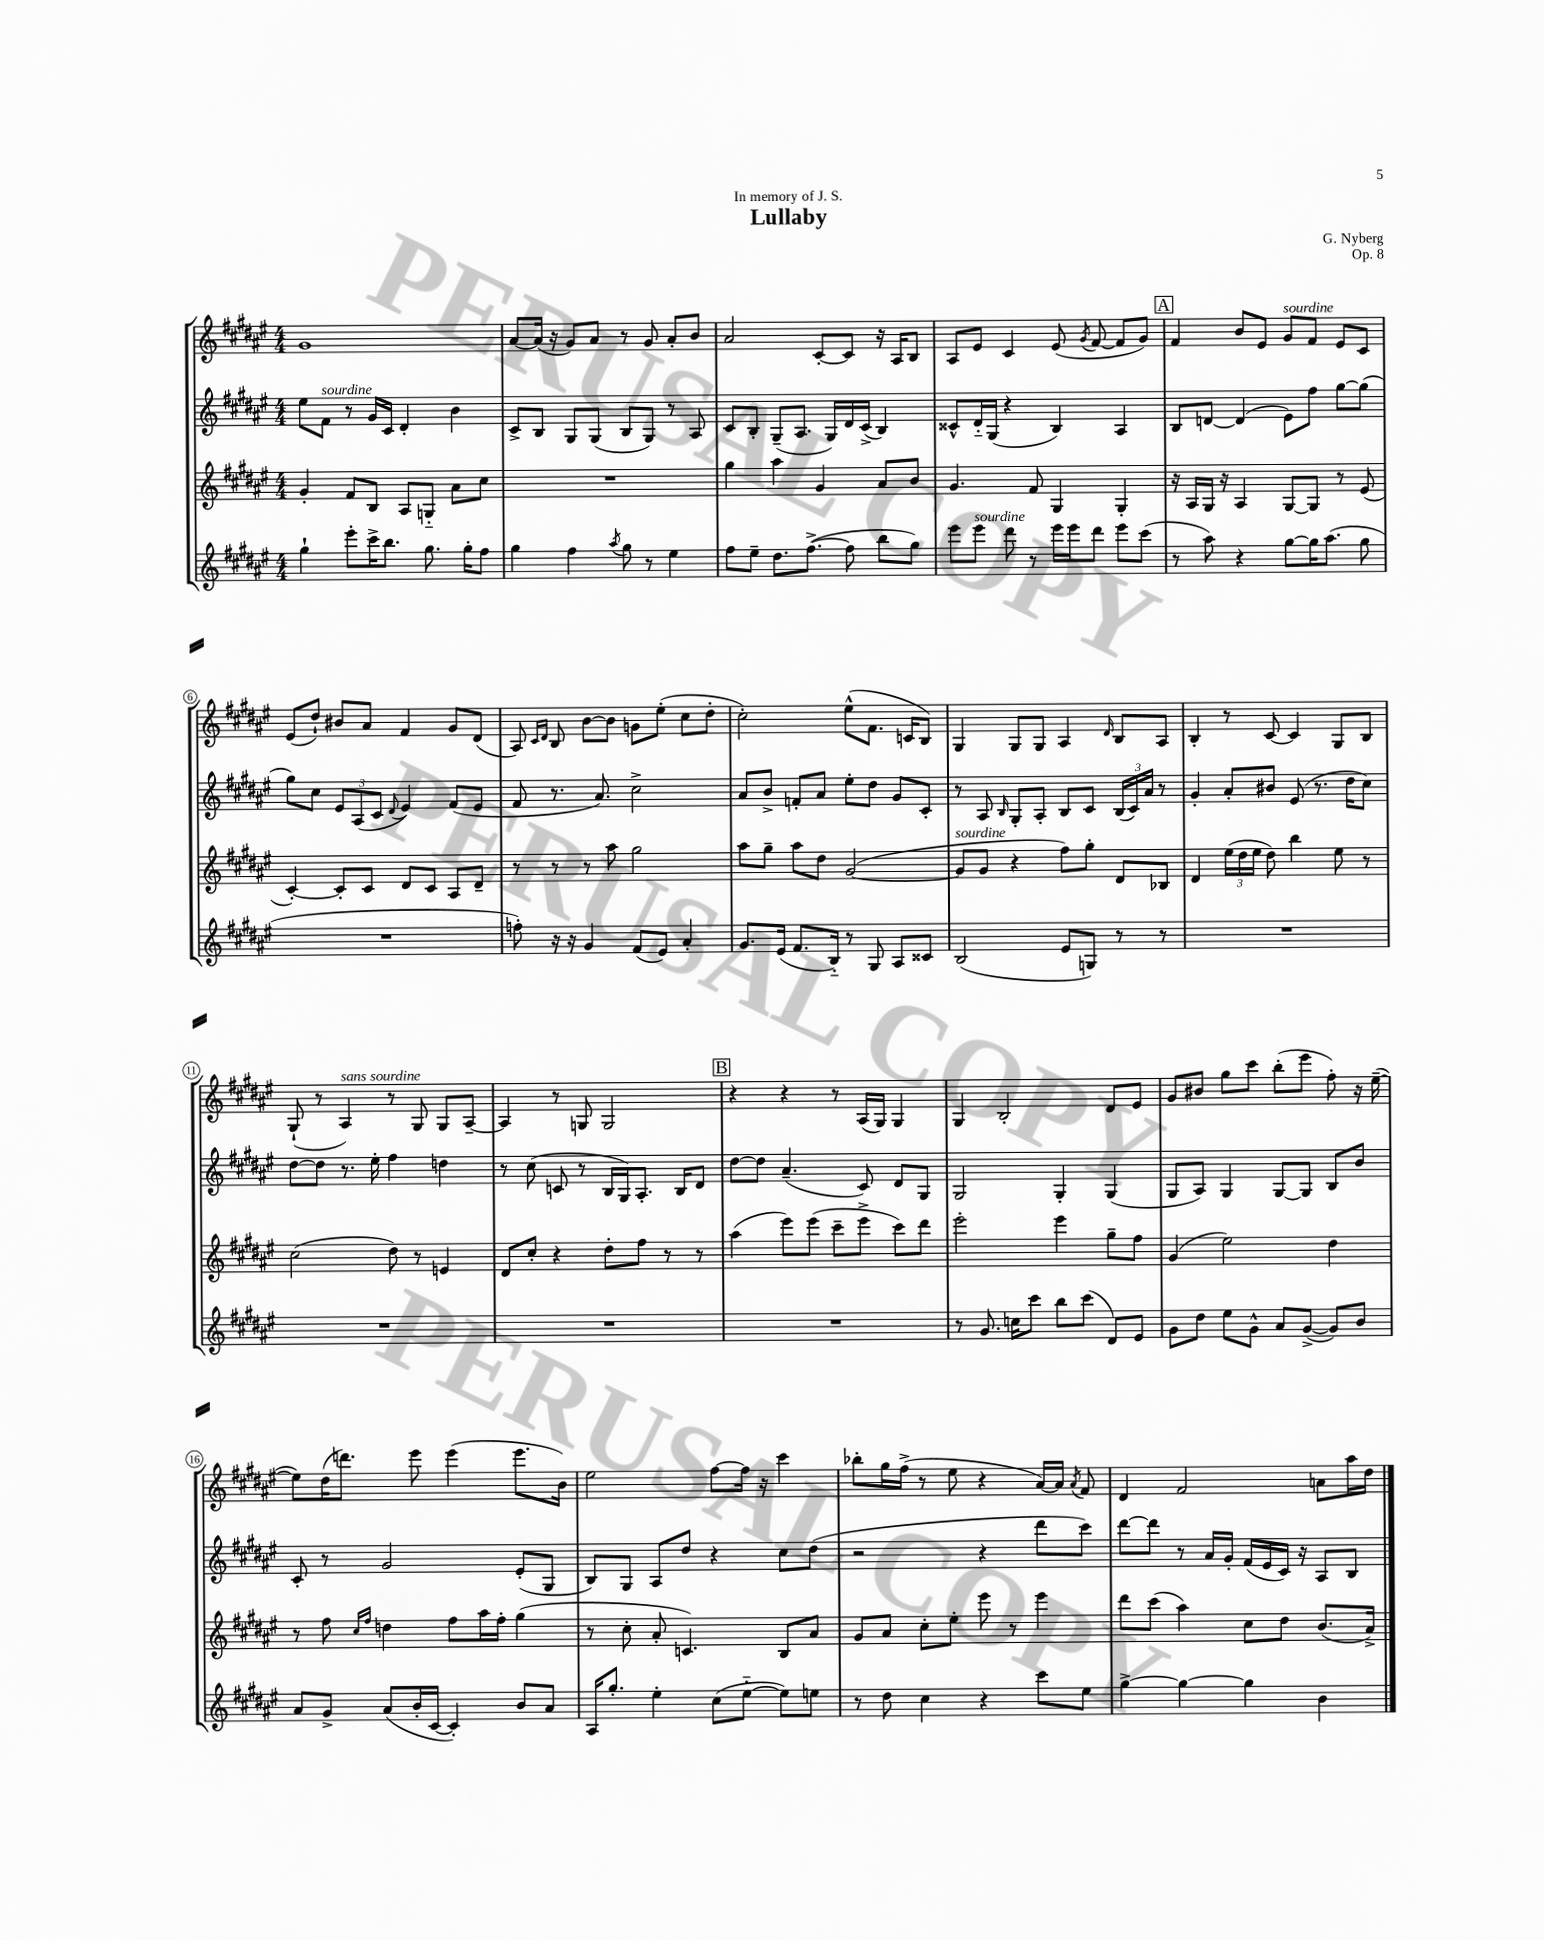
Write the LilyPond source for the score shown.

\header { title = "Lullaby" composer = "G. Nyberg" dedication = "In memory of J. S." opus = "Op. 8" }
<<
\new StaffGroup <<
\new Staff = "s0" {
    \clef treble \key fis \major \numericTimeSignature \time 4/4
    \autoBeamOff gis'1 |
    ais'8[~ ais'16]( r16 gis'8[) ais'8] r8 gis'8 ais'8[-. b'8] |
    ais'2 cis'8[~-. cis'8] r16 ais16[ b8] |
    ais8[ eis'8] cis'4 eis'8( \acciaccatura { gis'8 } fis'8~ fis'8[ gis'8]) |
    \mark \markup { \box "A" } fis'4 b'8[ eis'8] gis'8[^\markup { \italic "sourdine" } fis'8] eis'8[ cis'8] |
    eis'8[( dis''8]-!) bis'8[ ais'8] fis'4 gis'8[ dis'8]( |
    ais8) \grace { cis'16[ dis'16] } b8 b'8[~ b'8] g'8[ eis''8]-.( cis''8[ dis''8]-. |
    cis''2-.) eis''8[-^( fis'8.] c'16[ b8]) |
    gis4 gis8[ gis8] ais4 \grace { dis'16 } b8[ ais8] |
    b4-. r8 cis'8~ cis'4 gis8[ b8] |
    gis8-!( r8 ais4^\markup { \italic "sans sourdine" }) r8 gis8 gis8[ ais8]~-- |
    ais4 r8 g8 g2 |
    \mark \markup { \box "B" } r4 r4 r8 ais16[( gis16]) gis4 |
    gis4 b2-. dis'8[ eis'8] |
    gis'8[ bis'8] gis''8[ cis'''8] b''8[-.( eis'''8] fis''8-.) r16 eis''16~--( |
    eis''8[) dis''16( d'''8.]) eis'''8 eis'''4( eis'''8.[ b'16]) |
    eis''2 fis''8[~ fis''16] r16 cis'''4 |
    bes''8[-. gis''16 fis''16]->( r8 eis''8 r4 ais'16[~) ais'16] \acciaccatura { ais'8 } fis'8 |
    dis'4 fis'2 a'8[ ais''16 dis''16] \bar "|." |
}
\new Staff = "s1" {
    \clef treble \key fis \major \numericTimeSignature \time 4/4
    \autoBeamOff eis''8[ fis'8]^\markup { \italic "sourdine" } r8 gis'16[ cis'16] dis'4-. b'4 |
    cis'8[-> b8] gis8[ gis8]( b8[ gis8]) r8 ais8 |
    cis'8[ b8]-. gis8[--( ais8.] gis16[) dis'16 cis'16]->( b4) |
    cisis'8[-^ dis'16-_ gis16]( r4 b4) ais4 |
    \mark \markup { \box "A" } b8[ d'8]~ d'4( eis'8[) fis''8] gis''8[~ gis''8]( |
    gis''8[) cis''8] \tuplet 3/2 { eis'8[ ais8( cis'8] } \appoggiatura { dis'8 } eis'4) fis'8[( eis'8] |
    fis'8 r8. ais'8.) cis''2-> |
    ais'8[ b'8]-> f'8[-. ais'8] eis''8[-. dis''8] gis'8[ cis'8]-. |
    r8 ais8 \grace { b16 } gis8[-. ais8]-. b8[ cis'8] \tuplet 3/2 { b16[( cis'16) ais'16] } r8 |
    gis'4-. ais'8[-. bis'8] eis'8( r8. dis''16[ cis''8]) |
    dis''8[~ dis''8] r8. eis''16-. fis''4 d''4 |
    r8 cis''8( c'8 r8 b16[ gis16) ais8.]-. b16[ dis'8] |
    \mark \markup { \box "B" } dis''8[~ dis''8] ais'4.--( cis'8) dis'8[ gis8] |
    gis2 gis4-. gis4( |
    gis8[ ais8]) gis4 gis8[~ gis8] b8[ b'8] |
    cis'8-. r8 gis'2 eis'8[-.( gis8] |
    b8[) gis8] ais8[ dis''8] r4 cis''8[ dis''8]( |
    r2 r4 dis'''8[ cis'''8]) |
    dis'''8[~ dis'''8] r8 ais'16[ gis'16]-. fis'16[( eis'16 cis'16]) r16 ais8[ b8] \bar "|." |
}
\new Staff = "s2" {
    \clef treble \key fis \major \numericTimeSignature \time 4/4
    \autoBeamOff gis'4-. fis'8[ b8] ais8[ g8]-_ ais'8[ cis''8] |
    R1 |
    gis''4 ais''4 gis'4 ais'8[ b'8] |
    gis'4. fis'8 gis4 gis4-. |
    \mark \markup { \box "A" } r16 ais16[ gis16] r16 ais4 gis8[~ gis8] r8 eis'8( |
    cis'4~-.) cis'8[-. cis'8] dis'8[ cis'8] ais8[ dis'8]-- |
    r8 r8 r8 ais''8 gis''2 |
    ais''8[ gis''8]-- ais''8[ dis''8] gis'2~( |
    gis'8[^\markup { \italic "sourdine" } gis'8] r4 fis''8[) gis''8]-. dis'8[ bes8] |
    dis'4 \tuplet 3/2 { eis''16[( dis''16 eis''16] } dis''8) b''4 eis''8 r8 |
    cis''2( dis''8) r8 e'4 |
    dis'8[ cis''8]-. r4 dis''8[-. fis''8] r8 r8 |
    \mark \markup { \box "B" } ais''4( eis'''8[) eis'''8]( cis'''8[-- eis'''8]-> cis'''8[) dis'''8] |
    eis'''2-. eis'''4 gis''8[-- fis''8] |
    gis'4( eis''2) dis''4 |
    r8 fis''8 \grace { cis''16[ fis''16] } d''4 fis''8[ ais''16 fis''16]-. gis''4( |
    r8 cis''8-. ais'8-. c'4.) b8[ ais'8] |
    gis'8[ ais'8] cis''8[-. eis''8]-. eis'''8 r8 eis'''4 |
    dis'''8[ cis'''8]( ais''4) cis''8[ dis''8] b'8.[( ais'16]->) \bar "|." |
}
\new Staff = "s3" {
    \clef treble \key fis \major \numericTimeSignature \time 4/4
    \autoBeamOff gis''4-! eis'''8[-. cis'''16-> b''8.] gis''8. gis''16[-. fis''8] |
    gis''4 fis''4 \acciaccatura { ais''8 } gis''8 r8 eis''4 |
    fis''8[ eis''8]-- dis''8.[ fis''8.]~->( fis''8 b''8[ gis''8]) |
    eis'''8[ eis'''8]^\markup { \italic "sourdine" } dis'''8 r8 eis'''16[ eis'''16 dis'''8] eis'''8[ cis'''8]( |
    \mark \markup { \box "A" } r8 ais''8) r4 gis''8[~ gis''16 ais''8.]( gis''8 |
    R1 |
    f''8-.) r16 r16 gis'4 fis'8[( eis'8]) ais'4-. |
    gis'8.[ eis'16]( fis'8.[ b16]-_) r8 gis8 ais8[ cisis'8] |
    b2( eis'8[ g8]) r8 r8 |
    R1 |
    R1 |
    R1 |
    \mark \markup { \box "B" } R1 |
    r8 gis'8. c''16[ cis'''8] b''8[ cis'''8]( dis'8[) eis'8] |
    gis'8[ dis''8] eis''8[ gis'8]-^ ais'8[ gis'8]~->( gis'8[) b'8] |
    ais'8[ gis'8]-> ais'8[( b'16-. cis'16]~ cis'4-.) b'8[ ais'8] |
    ais16[ gis''8.]-. eis''4-. cis''8[( eis''8]~-_ eis''8[) e''8] |
    r8 dis''8 cis''4 r4 cis'''8[ eis''8] |
    gis''4~-> gis''4~ gis''4 b'4 \bar "|." |
}
>>
>>
\layout { \context { \Score \override BarNumber.stencil = #(make-stencil-circler 0.1 0.3 ly:text-interface::print) } }
